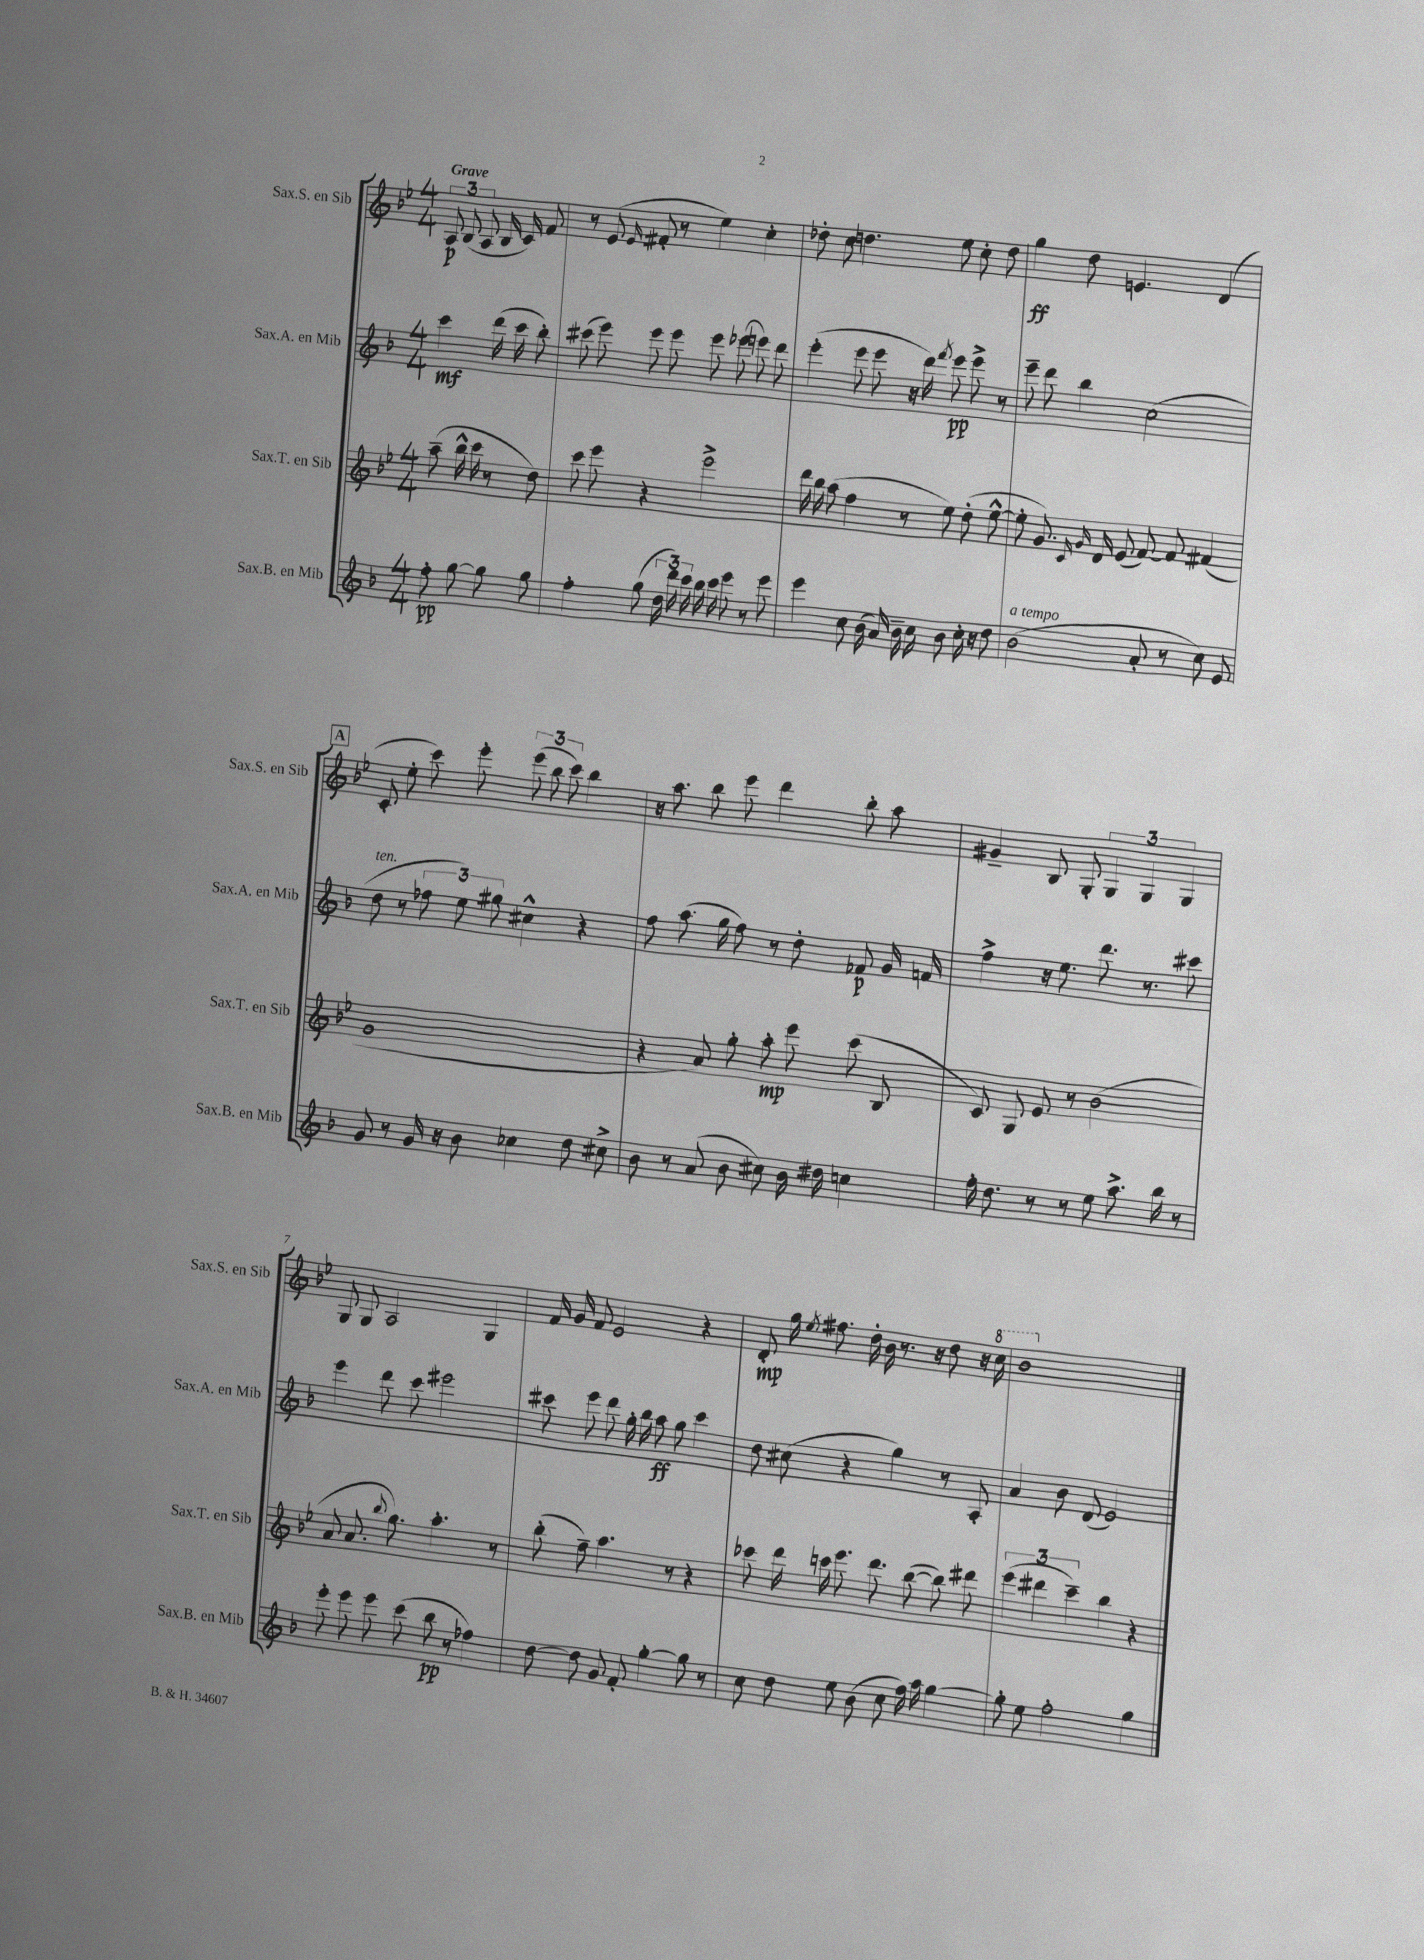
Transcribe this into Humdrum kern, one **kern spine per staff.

**kern	**dynam	**kern	**dynam	**kern	**dynam	**kern	**dynam
*part4	*part4	*part3	*part3	*part2	*part2	*part1	*part1
*staff4	*staff4	*staff3	*staff3	*staff2	*staff2	*staff1	*staff1
*I"Sax.B. en Mib	*	*I"Sax.T. en Sib	*	*I"Sax.A. en Mib	*	*I"Sax.S. en Sib	*
*I'Sax.B. en Mib	*	*I'Sax.T. en Sib	*	*I'Sax.A. en Mib	*	*I'Sax.S. en Sib	*
*clefG2	*	*clefG2	*	*clefG2	*	*clefG2	*
*k[b-]	*	*k[b-e-]	*	*k[b-]	*	*k[b-e-]	*
*M4/4	*	*M4/4	*	*M4/4	*	*M4/4	*
=	=	=	=	=	=	=	=
!	!	!	!	!	!	!LO:TX:a:B:t=Grave	!
8ff'\	pp	(8aa~\	.	4ccc\	mf	12A/	p
.	.	.	.	.	.	(12B-/	.
[8gg\	.	16bb-^^\	.	.	.	.	.
.	.	.	.	.	.	12A/	.
.	.	16ccc\	.	.	.	.	.
8gg\]	.	8r	.	(16ddd\	.	16B-/	.
.	.	.	.	16ccc\	.	16c/)	.
8gg\	.	8dd\)	.	8bb-'\)	.	8f/	.
=1	=1	=1	=1	=1	=1	=1	=1
4ff'\	.	8ccc\	.	(8ccc#X\	.	8r	.
.	.	8eee-\	.	8eee\)	.	(8e-/	.
.	.	.	.	.	.	16qqe-/	.
(8gg\	.	4r	.	8eee\	.	8f#X'/	.
24dd\	.	.	.	8eee\	.	8r	.
24ddd\)	.	.	.	.	.	.	.
24ccc\	.	.	.	.	.	.	.
16bb-\	.	2eee-^\	.	8eee\	.	4ee-\)	.
16ccc\	.	.	.	.	.	.	.
8eee\	.	.	.	(8eee-X\	.	.	.
8r	.	.	.	8eeen\)	.	4cc'\	.
8eee\	.	.	.	8ddd\	.	.	.
=2	=2	=2	=2	=2	=2	=2	=2
4eee\	.	16ddd\	.	(4eee'\	.	8dd-X'\	.
.	.	16bb-\	.	.	.	.	.
.	.	(8aa\	.	.	.	8cc\	.
8cc\	.	4ff\	.	8eee\	.	4.ddn\	.
(16b-\	.	.	.	8eee\	.	.	.
16a/)	.	.	.	.	.	.	.
16b-~\	.	8r	.	16r	.	.	.
16cc\	.	.	.	16ddd\)	.	.	.
.	.	.	.	8qfff/	.	.	.
8b-\	.	8ee-\)	.	8eee\	pp	8ee-\	.
16cc'\	.	(8dd'\	.	8eee^\	.	8cc'\	.
16r	.	.	.	.	.	.	.
8dd\	.	[8ee-^^\	.	8r	.	8dd\	.
=3	=3	=3	=3	=3	=3	=3	=3
!LO:TX:a:i:t=a tempo	!	!	!	!	!	!	!
(2b-\	.	8ee-'\]	.	8eee~\	.	4gg\	ff
.	.	8.g/)	.	8ddd\	.	.	.
.	.	.	.	4bb-\	.	8dd\	.
.	.	16qqc/	.	.	.	.	.
.	.	16qqg/	.	.	.	.	.
.	.	16d/	.	.	.	.	.
.	.	(8e-/	.	.	.	4.en/	.
8a'/	.	[8f/)	.	(2cc\	.	.	.
8r	.	8f/]	.	.	.	.	.
8cc\)	.	(4f#X/	.	.	.	(4d/	.
8e/	.	.	.	.	.	.	.
!!LO:LB:g=z
!!LO:REH:place=s1:t=A
=4	=4	=4	=4	=4	=4	=4	=4
!	!	!	!	!LO:TX:a:i:t=ten.	!	!	!
8g/	.	1g	.	8dd\	.	8c'/	.
8r	.	.	.	8r	.	8ee-'\	.
16g/	.	.	.	12ff-X\	.	8ccc\)	.
16r	.	.	.	.	.	.	.
.	.	.	.	12ee\)	.	.	.
8b-\	.	.	.	.	.	8eee-'\	.
.	.	.	.	12gg#X\	.	.	.
4cc-X\	.	.	.	4cc#X^^\	.	(12eee-\	.
.	.	.	.	.	.	12bb-\	.
.	.	.	.	.	.	12ccc\)	.
8dd\	.	.	.	4r	.	4bb-\	.
8cc#X^\	.	.	.	.	.	.	.
=5	=5	=5	=5	=5	=5	=5	=5
8b-\	.	4r	.	8ff\	.	16r	.
.	.	.	.	.	.	8.aa\	.
8r	.	.	.	(8.aa\	.	.	.
(8a/	.	8a/)	.	.	.	8bb-\	.
.	.	.	.	16gg\	.	.	.
8b-\	.	8gg'\	.	8ff\)	.	8eee-\	.
8cc#X\)	.	8aa'\	mp	8r	.	4ddd\	.
16b-\	.	8eee-\	.	8dd'\	.	.	.
16dd#X\	.	.	.	.	.	.	.
4ccn\	.	(8ccc\	.	8f-X/	p	8bb-'\	.
.	.	8B-/	.	16g/	.	8aa\	.
.	.	.	.	16fn/	.	.	.
=6	=6	=6	=6	=6	=6	=6	=6
16ff'\	.	8c/)	.	4ff^\	.	4g#X~/	.
8.dd\	.	.	.	.	.	.	.
.	.	8G/	.	.	.	.	.
8r	.	8e-/	.	16r	.	8B-/	.
.	.	.	.	8.ee\	.	.	.
8r	.	8r	.	.	.	8G'/	.
8ee\	.	(2b-\	.	8.ddd\	.	6G/	.
8.aa^\	.	.	.	.	.	.	.
.	.	.	.	.	.	6G/	.
.	.	.	.	8.r	.	.	.
16bb-\	.	.	.	.	.	.	.
.	.	.	.	.	.	6G/	.
8r	.	.	.	8ccc#X\	.	.	.
!!LO:LB:g=z
=7	=7	=7	=7	=7	=7	=7	=7
8eee'\	.	8a/	.	4eee\	.	8G/	.
8eee\	.	8.a/	.	.	.	8G/	.
8eee\	.	.	.	8ddd\	.	2A/	.
.	.	8qqbb-/	.	.	.	.	.
.	.	8.gg\)	.	.	.	.	.
(8ccc\	.	.	.	8ccc\	.	.	.
8bb-\	pp	4.aa'\	.	2eee#X\	.	.	.
8r	.	.	.	.	.	.	.
4ff-X\)	.	.	.	.	.	4G/	.
.	.	8r	.	.	.	.	.
=8	=8	=8	=8	=8	=8	=8	=8
[8dd\	.	(8bb-'\	.	8ccc#X\	.	16f/	.
.	.	.	.	.	.	16g/	.
8dd\]	.	8ff~\)	.	8eee\	.	8f/	.
8g/	.	4.aa\	.	8ddd\	.	2e-/	.
8f'/	.	.	.	16gg'\	.	.	.
.	.	.	.	16bb-\	.	.	.
[4gg'\	.	.	.	8aa\	ff	.	.
.	.	8r	.	8gg\	.	.	.
8gg\]	.	4r	.	4ccc#\	.	4r	.
8r	.	.	.	.	.	.	.
=9	=9	=9	=9	=9	=9	=9	=9
8cc\	.	8ccc-X\	.	8dd\	.	8d'/	mp
8dd\	.	16ddd\	.	(8cc#X\	.	16gg\	.
.	.	.	.	.	.	8qee-/	.
.	.	16cccn\	.	.	.	8.ff#X\	.
8ee\	.	8.eee-\	.	4r	.	.	.
(8b-\	.	.	.	.	.	16dd'\	.
.	.	8.ddd\	.	.	.	16b-\	.
8cc\	.	.	.	4gg\)	.	8.r	.
16ff\)	.	([8bb-\	.	.	.	.	.
16aa\	.	.	.	.	.	16r	.
[4gg\	.	8bb-\])	.	8r	.	8dd\	.
.	.	8ddd#X\	.	8A'/	.	16r	.
*	*	*	*	*	*	*8va	*
.	.	.	.	.	.	16ccc\	.
=10	=10	=10	=10	=10	=10	=10	=10
8gg'\]	.	(6eee-\	.	4a/	.	1bb-	.
8ee\	.	.	.	.	.	.	.
.	.	6ddd#X\	.	.	.	.	.
2ff'\	.	.	.	8b-\	.	.	.
.	.	6ccc~\)	.	.	.	.	.
.	.	.	.	(8d/	.	.	.
.	.	4bb-\	.	2e/)	.	.	.
4gg\	.	4r	.	.	.	.	.
*	*	*	*	*	*	*X8va	*
==	==	==	==	==	==	==	==
*-	*-	*-	*-	*-	*-	*-	*-
